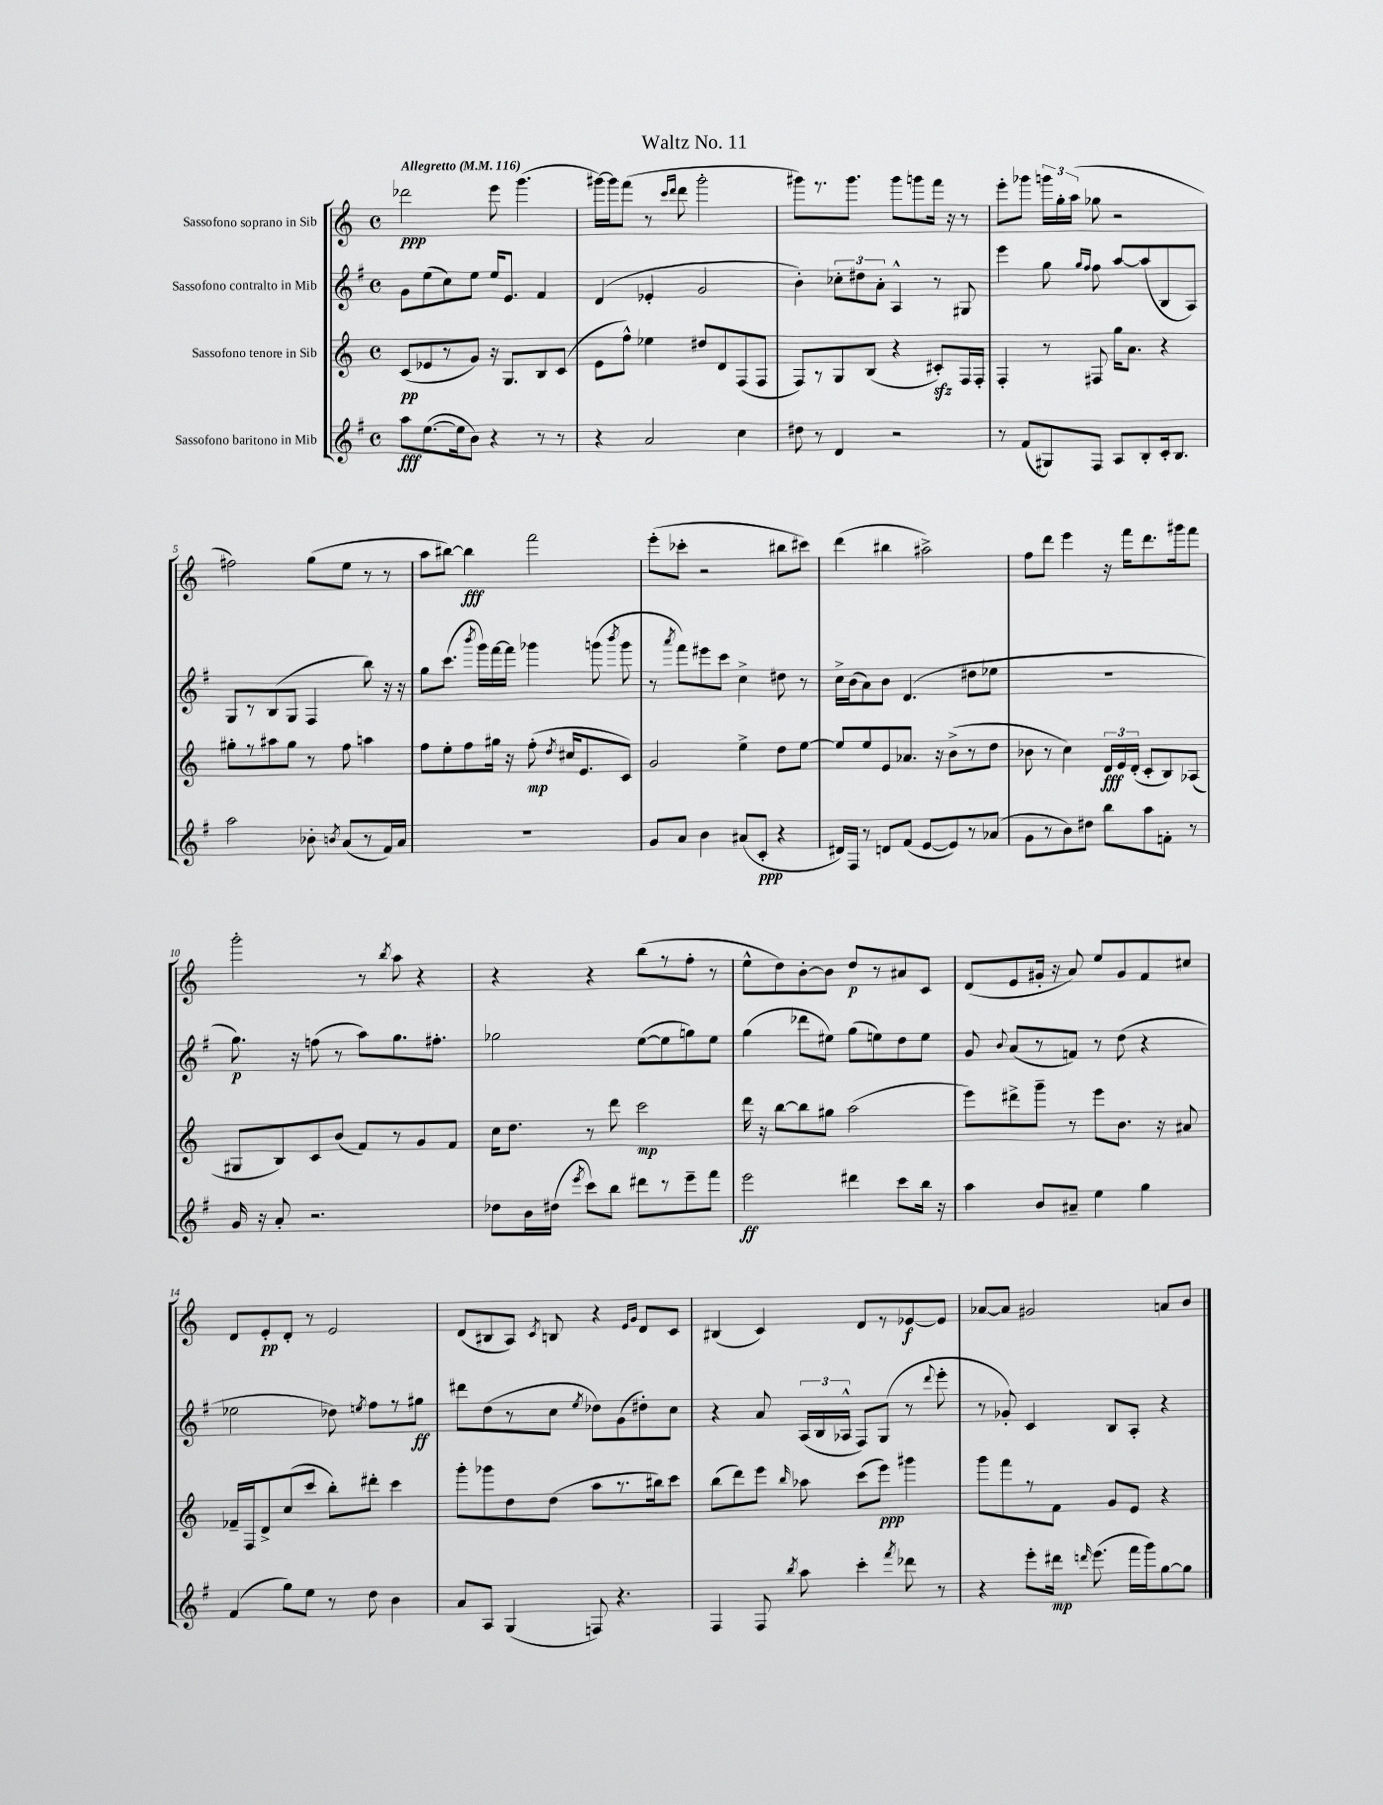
\header { title = "Waltz No. 11" }
<<
\new StaffGroup <<
\new Staff = "s0" \with { instrumentName = "Sassofono soprano in Sib" } {
    \clef treble \key c \major \defaultTimeSignature \time 4/4 \tempo "Allegretto" 4 = 116
    \autoBeamOff des'''2\ppp e'''8 g'''4.( |
    gis'''16[~) gis'''16 f'''8]( r8 \grace { c'''16[ d'''16] } d'''8 gis'''2-. |
    gis'''8[) r8. gis'''8.] gis'''8[ g'''8 f'''16] r16 r8 |
    e'''8[-. ges'''8] \tuplet 3/2 { g'''16[ g''16-. a''16]( } ges''8 r2 |
    fis''2) g''8[( e''8] r8 r8 |
    a''8[ bis''8]~) bis''4\fff f'''2 |
    e'''8[-.( ces'''8]-. r2 bis''8[ cis'''8]) |
    d'''4( bis''4 ais''2->) |
    f''8[ d'''8] e'''4 r16 f'''16[ d'''8. gis'''16 f'''8] |
    g'''2-. r8 \acciaccatura { b''8 } a''8 r4 |
    r4 r4 b''8[( r8 f''8]-. r8 |
    e''8[-^ d''8) b'8~-. b'8] d''8[\p r8 ais'8 c'8] |
    d'8[( e'8 gis'16]-. r16 a'8) e''8[ gis'8 f'8 cis''8] |
    d'8[ e'8-.\pp d'8]-. r8 e'2 |
    d'8[( bis8 a8]) \acciaccatura { c'8 } b8 r4 \grace { e'16[ g'16] } d'8[ c'8] |
    bis4( c'4) d'8[ r8 ees'8~\f ees'8] |
    aes'8[~ aes'8] gis'2 a'8[ b'8] \bar "|." |
}
\new Staff = "s1" \with { instrumentName = "Sassofono contralto in Mib" } {
    \clef treble \key g \major \defaultTimeSignature \time 4/4
    \autoBeamOff g'8[ e''8( c''8) e''8] e''16[ e'8.] fis'4 |
    d'4( ees'4-. g'2 |
    b'4-.) \tuplet 3/2 { ces''8[-. dis''8 a'8]-. } a4-^ r8 gis8 |
    e'''4 g''8 \grace { g''16[ fis''16] } fis''8 a''8[~ a''8( b8 a8]) |
    g8[ r8 b8( g8] fis4 b''8) r16 r16 |
    g''8[ c'''8.]( \acciaccatura { b'''8 } g'''16[) fis'''16~ fis'''16] ges'''4 g'''8( \acciaccatura { b'''8 } g'''8 |
    r8 \acciaccatura { a'''8 } fis'''8[) eis'''8 c'''8] c''4-> dis''8 r8 |
    c''16[-> b'16( a'8) b'8] d'4.( dis''8[ ees''8] |
    R1 |
    g''8.\p) r16 f''8( r8 a''8[) g''8. fis''8.]-. |
    ges''2 e''8[~( e''8 g''8) e''8] |
    g''4( des'''8[ eis''8]) g''8[( e''8) d''8 e''8] |
    g'8 \appoggiatura { b'8 } a'8[( r8 f'8]) r8 d''8( r4 |
    ees''2 des''8) \acciaccatura { e''8 } fis''8[ r8 gis''8]\ff |
    dis'''8[ d''8( r8 c''8] \acciaccatura { e''8 } des''8[) g'8( dis''8-.) c''8] |
    r4 a'8 \tuplet 3/2 { a16[( b16 aes16]-^ } fis8[) g8]( r8 \appoggiatura { d'''8 } e'''8-. |
    r8 ges'8-.) c'4 b8[ a8]-. r4 \bar "|." |
}
\new Staff = "s2" \with { instrumentName = "Sassofono tenore in Sib" } {
    \clef treble \key c \major \defaultTimeSignature \time 4/4
    \autoBeamOff c'8[\pp( ees'8 r8 g'8]) r16 g8.[ b8 c'8]( |
    e'8[ f''8]-^) ees''4 dis''8[ d'8 f8( f8] |
    f8[) r8 g8 b8]( r4 cis'8[-.\sfz) f16 f16]-. |
    f4-. r8 fis8 g''16[ a'8.] r4 |
    gis''8[-. r8 ais''8 gis''8] r8 f''8 a''4 |
    f''8[ e''8-. f''8 gis''16] r16 f''8-.\mp( \acciaccatura { d''8 } cis''16[ e'8. c'8]) |
    g'2 e''4-> d''8[ e''8]~ |
    e''8[ e''8 e'8 aes'8.] r16 b'8[->( r8 d''8] |
    bes'8 r8 c''4) \tuplet 3/2 { d'16[\fff e'16 d'16]-.( } c'8[-. b8) aes8]( |
    gis8[ b8) c'8 b'8]( f'8[) r8 g'8 f'8] |
    c''16[ d''8.] r8 d'''8 c'''2\mp |
    d'''16 r16 b''8[~ b''8 gis''8] a''2( |
    e'''8[) dis'''8-> g'''8]-- r8 e'''8[ b'8.] r16 ais'8 |
    fes'16[-- f16 d'8-> c''8( c'''8] b''8[-.) dis'''8]-. c'''4 |
    g'''8[-. ges'''8 d''8 d''8]( a''8[ r8. bis''16) c'''8] |
    b''8[( d'''8) e'''8] \grace { b''16 } aes''8 c'''8[( e'''8]\ppp) gis'''4 |
    g'''8[ f'''8 r8 f'8] g'8[ e'8] r4 \bar "|." |
}
\new Staff = "s3" \with { instrumentName = "Sassofono baritono in Mib" } {
    \clef treble \key g \major \defaultTimeSignature \time 4/4
    \autoBeamOff a''8[\fff e''8.~( e''16 b'8]) r4 r8 r8 |
    r4 a'2 c''4 |
    dis''8 r8 d'4 r2 |
    r8 fis'8[( gis8) fis8] a8[ b8-. c'16-. b8.] |
    a''2 bes'8-. \acciaccatura { b'8 } a'8[( r8 fis'16) a'16] |
    R1 |
    g'8[ a'8] b'4 ais'8[( c'8]-.\ppp r4 |
    dis'16[) fis16] r8 d'8[ fis'8]( e'8[~ e'8) r8 aes'8]( |
    g'8[ r8 b'8) dis''8] b''8[ a''8 f'8]-. r8 |
    g'16 r16 a'8-. r2. |
    des''8[ b'16 dis''16]( \acciaccatura { e'''8 } c'''8[) b''8] dis'''8[ r8 e'''8-- fis'''8] |
    e'''2\ff dis'''4 c'''8[ b''16] r16 |
    a''4 b'8[ ais'8]-- e''4 g''4 |
    fis'4( g''8[) e''8] r8 d''8 b'4 |
    a'8[ a8] g4( f8) r4. |
    fis4 fis8 \acciaccatura { b''8 } a''8 c'''4-. \acciaccatura { fis'''8 } des'''8 r8 |
    r4 e'''8[-. dis'''16]\mp \grace { d'''16 } e'''8.( fis'''16[ g'''16) g''8~ g''8] \bar "|." |
}
>>
>>
